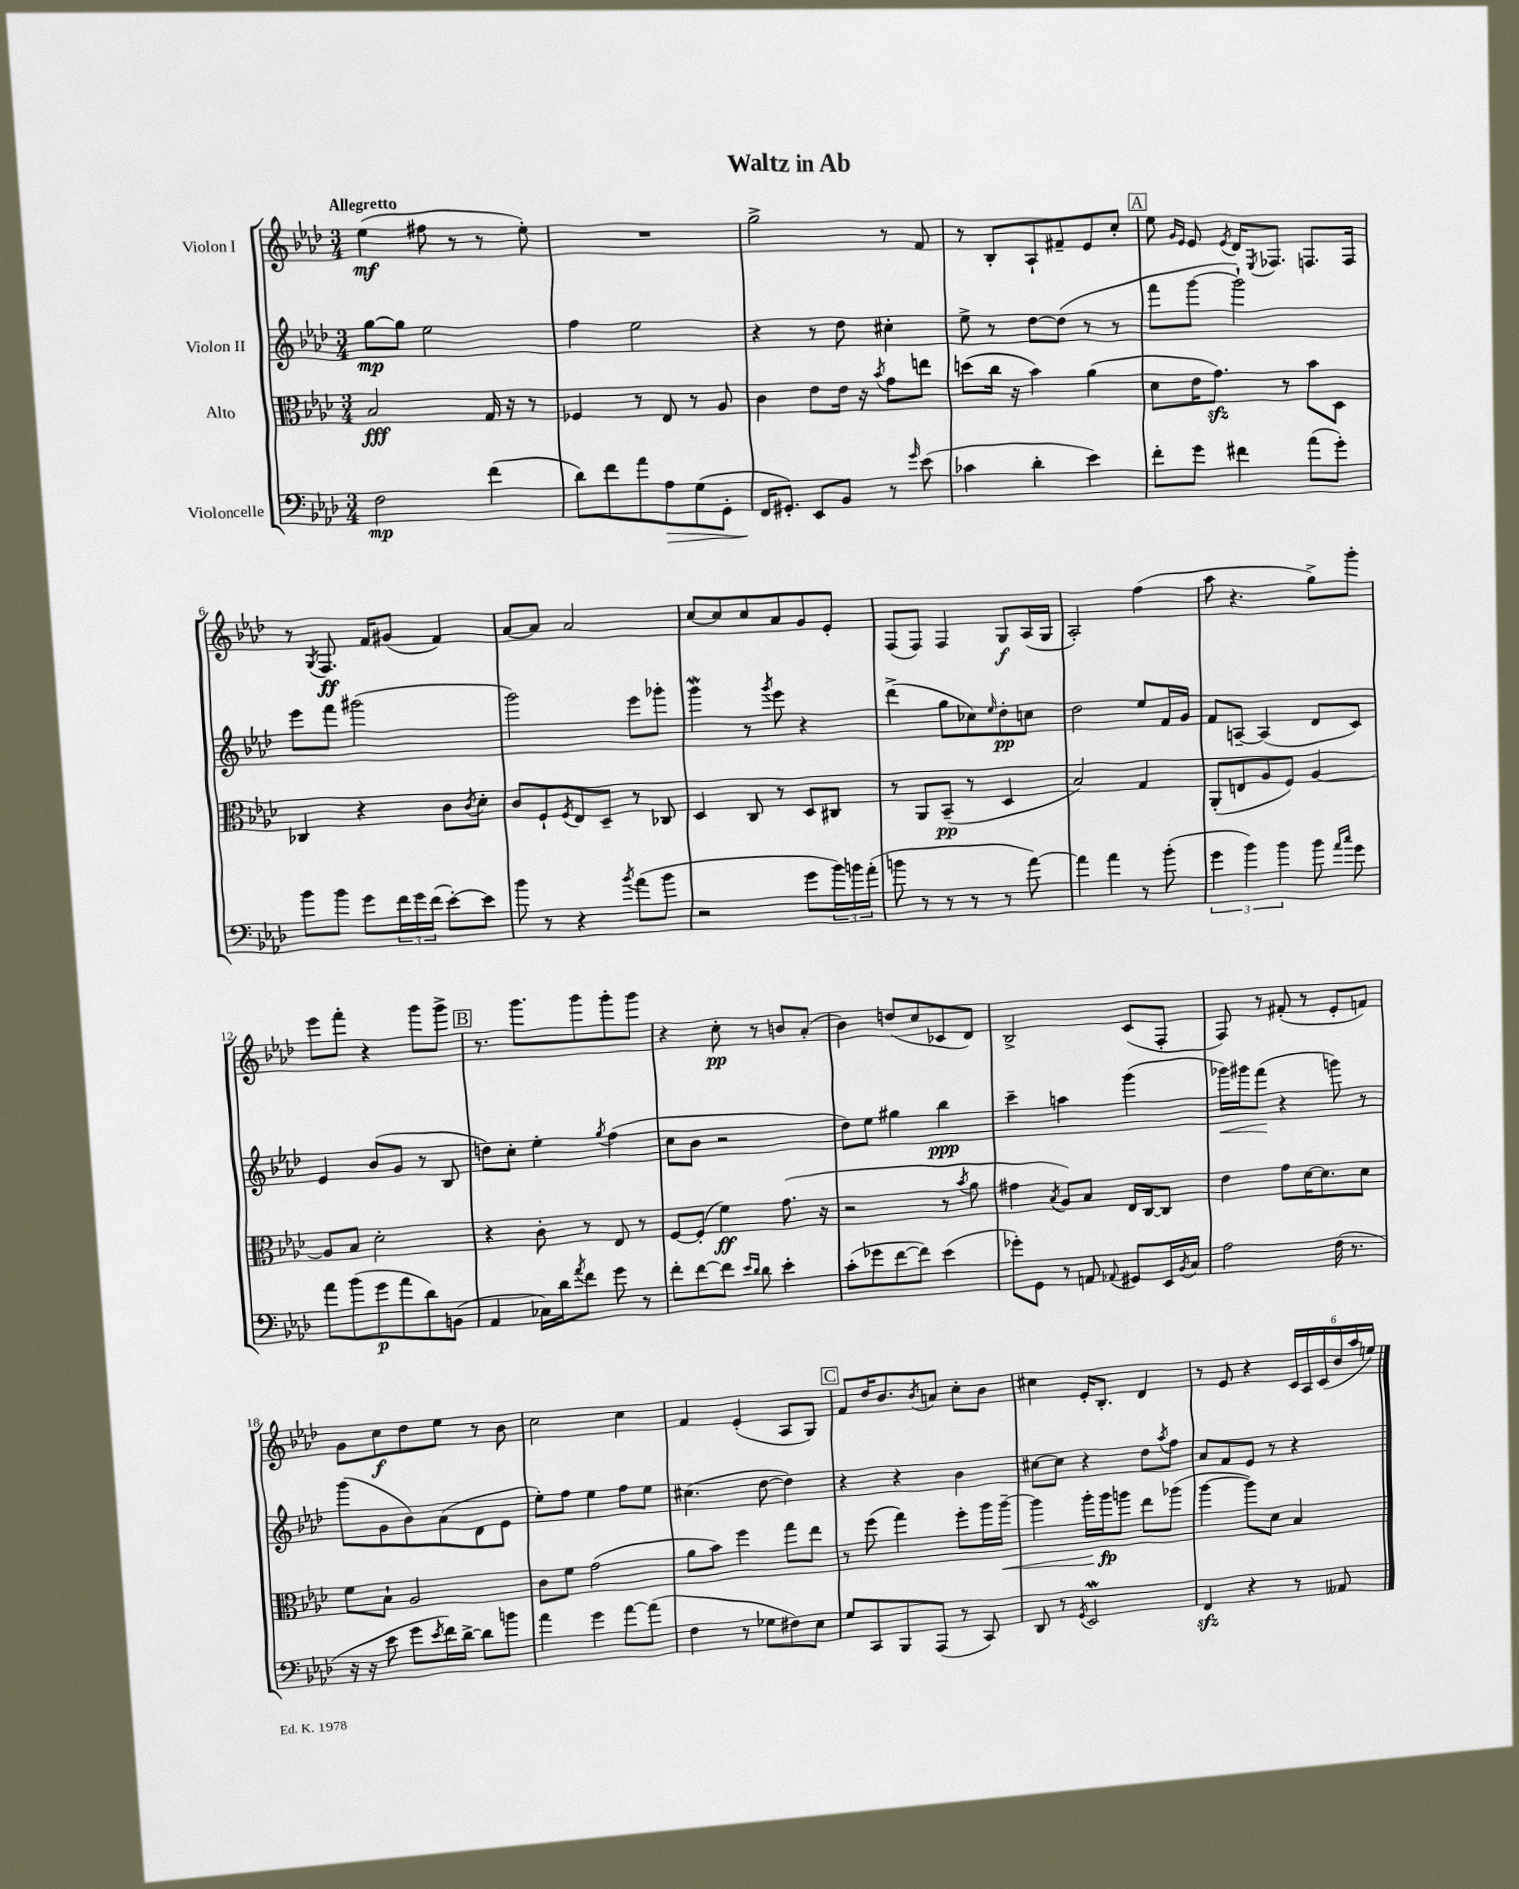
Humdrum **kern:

**kern	**kern	**kern	**kern
*staff4	*staff3	*staff2	*staff1
*clefF4	*clefC3	*clefG2	*clefG2
*k[b-e-a-d-]	*k[b-e-a-d-]	*k[b-e-a-d-]	*k[b-e-a-d-]
*M3/4	*M3/4	*M3/4	*M3/4
2F\	2B-/	[8gg\L	(4ee-\
.	.	8gg\]J	.
.	.	2ee-\	8ff#\
.	.	.	8r
(4f\	16G/	.	8r
.	16r	.	.
.	8r	.	8ee-'\)
=	=	=	=
8d-\L)	4F-/	4ff\	2.r
8f\	.	.	.
8a-\	8r	2ee-\	.
8A-\	8E-/	.	.
(8G\	8r	.	.
8GG'\J	8A-/	.	.
=	=	=	=
16FF/LK	4c\	4r	2gg^\
8.GG#'/J)	.	.	.
8EE-/L	8e-\L	8r	.
8BB-/J	16e-\Jk	8dd-\	.
.	16r	.	.
.	8qb-/	.	.
8r	8g\L	4cc#'\	8r
16qqg/	.	.	.
(8e-\	8ee\J	.	8f/
=	=	=	=
4c-\	(8dd\L	8ee-^\	8r
.	16cc\Jk	8r	8B-'/L
.	16r	.	.
4d-'\	4b-\)	[8dd-\L	8A-`/
.	.	(8dd-\]J	8f#~/
4e-\)	(4a-\	8r	8e-/
.	.	8r	8cc'/J
=	=	=	=
8f'\L	8d-\L	8fff\L	8ee-\
.	.	.	16qqg/LL
.	.	.	16qqe-/JJ
8g\J	16e-\K	[8ggg\J	8e-/
.	8.g\J)	.	.
.	.	.	8qe-/
4f#\	.	2ggg`\])	16d-/LK
.	.	.	8qE-/
.	.	.	8.F-/J
.	8r	.	.
(8a-\L	8b-\L	.	8.F/L
8g'\J)	8D-\J	.	.
.	.	.	16F/Jk
=	=	=	=
8b-\L	4C-/	8eee-\L	8r
.	.	.	8qG/
8b-\J	.	8fff\J	8.F/
8g\L	4r	(2ggg#\	.
.	.	.	16f/LK
24f\L	.	.	(8g#/J
24g\	.	.	.
(24f\JJ	.	.	.
[8e-'\L)	8c\L	.	4f/)
.	8qc/	.	.
8e-\]J	8d-'\J	.	.
=	=	=	=
8b-\	8c/L	2ggg\)	[8a-/L
8r	8F`/	.	8a-/]J
.	8qF/	.	.
4r	8E-/	.	2a-/
.	8D-~/J	.	.
8qb-/	.	.	.
(8a-\L	8r	8eee-\L	.
8b-\J	8C-/	8ggg-'\J	.
=	=	=	=
2r	4D-/	4ggg\	[8cc/L
.	.	.	8cc/]
.	8C/	8r	8cc/
.	.	8qggg/	.
.	8r	8eee-\	8a-/
8g\L	8D-/L	4r	8g/
24b-\L)	8C#/J	.	8e-'/J
24b\	.	.	.
(24a-'\JJ	.	.	.
=	=	=	=
8b\	8r	(4ddd-^\	(8F/L
8r	8AA-/L	.	8F/J)
8r	(8BB-~/J	8gg\L	4F/
8r	8r	8cc-\)	.
.	.	16qqee-/	.
8r	4D-/	8dd-'\	8G/L
[8a-\)	.	8cc\J	(16A-/L
.	.	.	16G/JJ
=	=	=	=
4a-\]	2B-/)	2dd-\	2A-'/)
4a-\	.	.	.
8r	4G/	8ee-/L	(4ff\
(8b-'\	.	16f/L	.
.	.	16g/JJ	.
=	=	=	=
6g\	(8AA-'/L	8f/L	8aa-\
.	8E/	[8A~/J	4.r
6b-\)	.	.	.
.	8A-/	(4A/]	.
6b-\	.	.	.
.	8F/J)	.	.
8b-\	[4A-/	8d-/L	8gg^\L)
16qqa-/LL	.	.	.
16qqcc/JJ	.	.	.
8g\	.	8c/J)	8ggg'\J
=	=	=	=
8a-\L	8A-/]L	4e-/	8eee-\L
(8b-\	8B-/J	.	8fff'\J
8g\	2d-'\	(8b-/L	4r
8a-\	.	8g/J	.
8d-\)	.	8r	8ggg\L
(8BB\J	.	8B-/	8ggg^\J
=	=	=	=
4AA-/	4r	8dd\L)	8.r
.	.	8cc'\J	.
.	.	.	8.ggg\L
16C-\LL)	8c'\	4ee-'\	.
16d-\J	.	.	.
8qa-/	.	.	.
8f\J	8r	.	8ggg\
.	.	8qgg/	.
8g\	8E-/	(4ff\	8ggg'\
8r	8r	.	8ggg\J
=	=	=	=
8f'\L	[8F/L	8cc\L	4r
[8f\	(8F'/]J	8b-\J	.
8f\]J	4f\)	2r	8cc'\
16qqe-/LL	.	.	.
16qqd-/JJ	.	.	.
8d-\	.	.	8r
4e-'\	(8.g\	.	8b/L
.	.	.	(8a-'/J
.	16r	.	.
=	=	=	=
(8c'\L	2r	8dd-\L)	4b-\)
8g-\	.	8ee-\J	.
[8f\	.	4gg#\	(8dd/L
8f\]J)	.	.	8cc/
(4e-\	8r	4bb-\	8c-/
.	8qb-/	.	.
.	8a-\	.	8d-/J)
=	=	=	=
8g-'\L)	4g#\	4ccc~\	2B-^/
8GG\J	.	.	.
.	8qB-/	.	.
8r	8A-/L)	4aa\	.
8AA/	8B-/J	.	.
8qqAA-/	.	.	.
8GG#/L	16E-/LL	(4ggg\	(8c/L
.	[16C/J	.	.
16EE-/L	8C/]J	.	8F'/J
8qBB-/	.	.	.
16C/JJ	.	.	.
=	=	=	=
2A-\	4e-\	16ggg-\LL)	8F/)
.	.	16ggg#\J	.
.	.	(8fff\J	8r
.	8g\L	4r	(8f#'/
.	[16d-\K	.	8r
.	8.d-\]	.	.
(16F\	.	8ggg\)	8e-'/L
8.r	.	.	.
.	8d-\J	8r	8f/J)
=	=	=	=
16r	8f\L	(8ggg\L	8g\L
16r	.	.	.
8e-\	8B-`\J	8g\	8cc\
8g\L	2A-/	8b-\)	8dd-\
8qe-/	.	.	.
16f\L)	.	(8a-\	8ee-\J
[16d-^\JJ	.	.	.
8d-\]L	.	8d-\	8r
8b\J	.	8e-\J	8b-\
=	=	=	=
4a-\	8c\L	8ee-'\L)	2cc\
.	8f\J	8ff\J	.
4g\	(2g\	4ee-\	.
[8a-\L	.	8ff\L	4cc\
(8a-\]J	.	8ee-\J	.
=	=	=	=
4F\	8a-\L	(4.cc#\	4f/
.	8b-\J)	.	.
8r	4ff\	.	(4e-'/
8G-\L	.	[8dd-\	.
8F#\)	8gg\L	4dd-\])	8A-/L
8E-\J	8ee-\J	.	8G/J)
=	=	=	=
8G/L	8r	4r	8f/L
8CC/	(8ff\	.	16dd-/K
.	.	.	8.b-/
8BBB-/	4gg\)	4r	.
.	.	.	8qb-/
(8AAA-/J	.	.	8a/J
8r	8ff'\L	4b-\	8cc'\L
8CC/)	16aa-\L	.	8b-\J
.	[16aa-~\JJ	.	.
=	=	=	=
8DD-/	4aa-\]	[8cc#\L	4cc#\
8r	.	8cc#\]J	.
8qGG/	.	.	.
2EE-/	16aa-'\LL	4r	16e-'/LK
.	16aa-\J	.	8.B-'/J
.	8aa\J	.	.
.	8ee-\L	8dd-\L	4d-/
.	.	8qaa-/	.
.	(8aa-\J	8ff\J	.
=	=	=	=
4FF/	[4aa-\	8a-/L	8r
.	.	8f/	8e-/
4r	8aa-\]L)	8e-/J	4r
.	8d-\J	8r	.
8r	4B-/	4r	24c/LL
.	.	.	24A-/
.	.	.	(24c/
8AA--/	.	.	24b-/
.	.	.	24aa-/
.	.	.	24ee/JJ)
==	==	==	==
*-	*-	*-	*-
